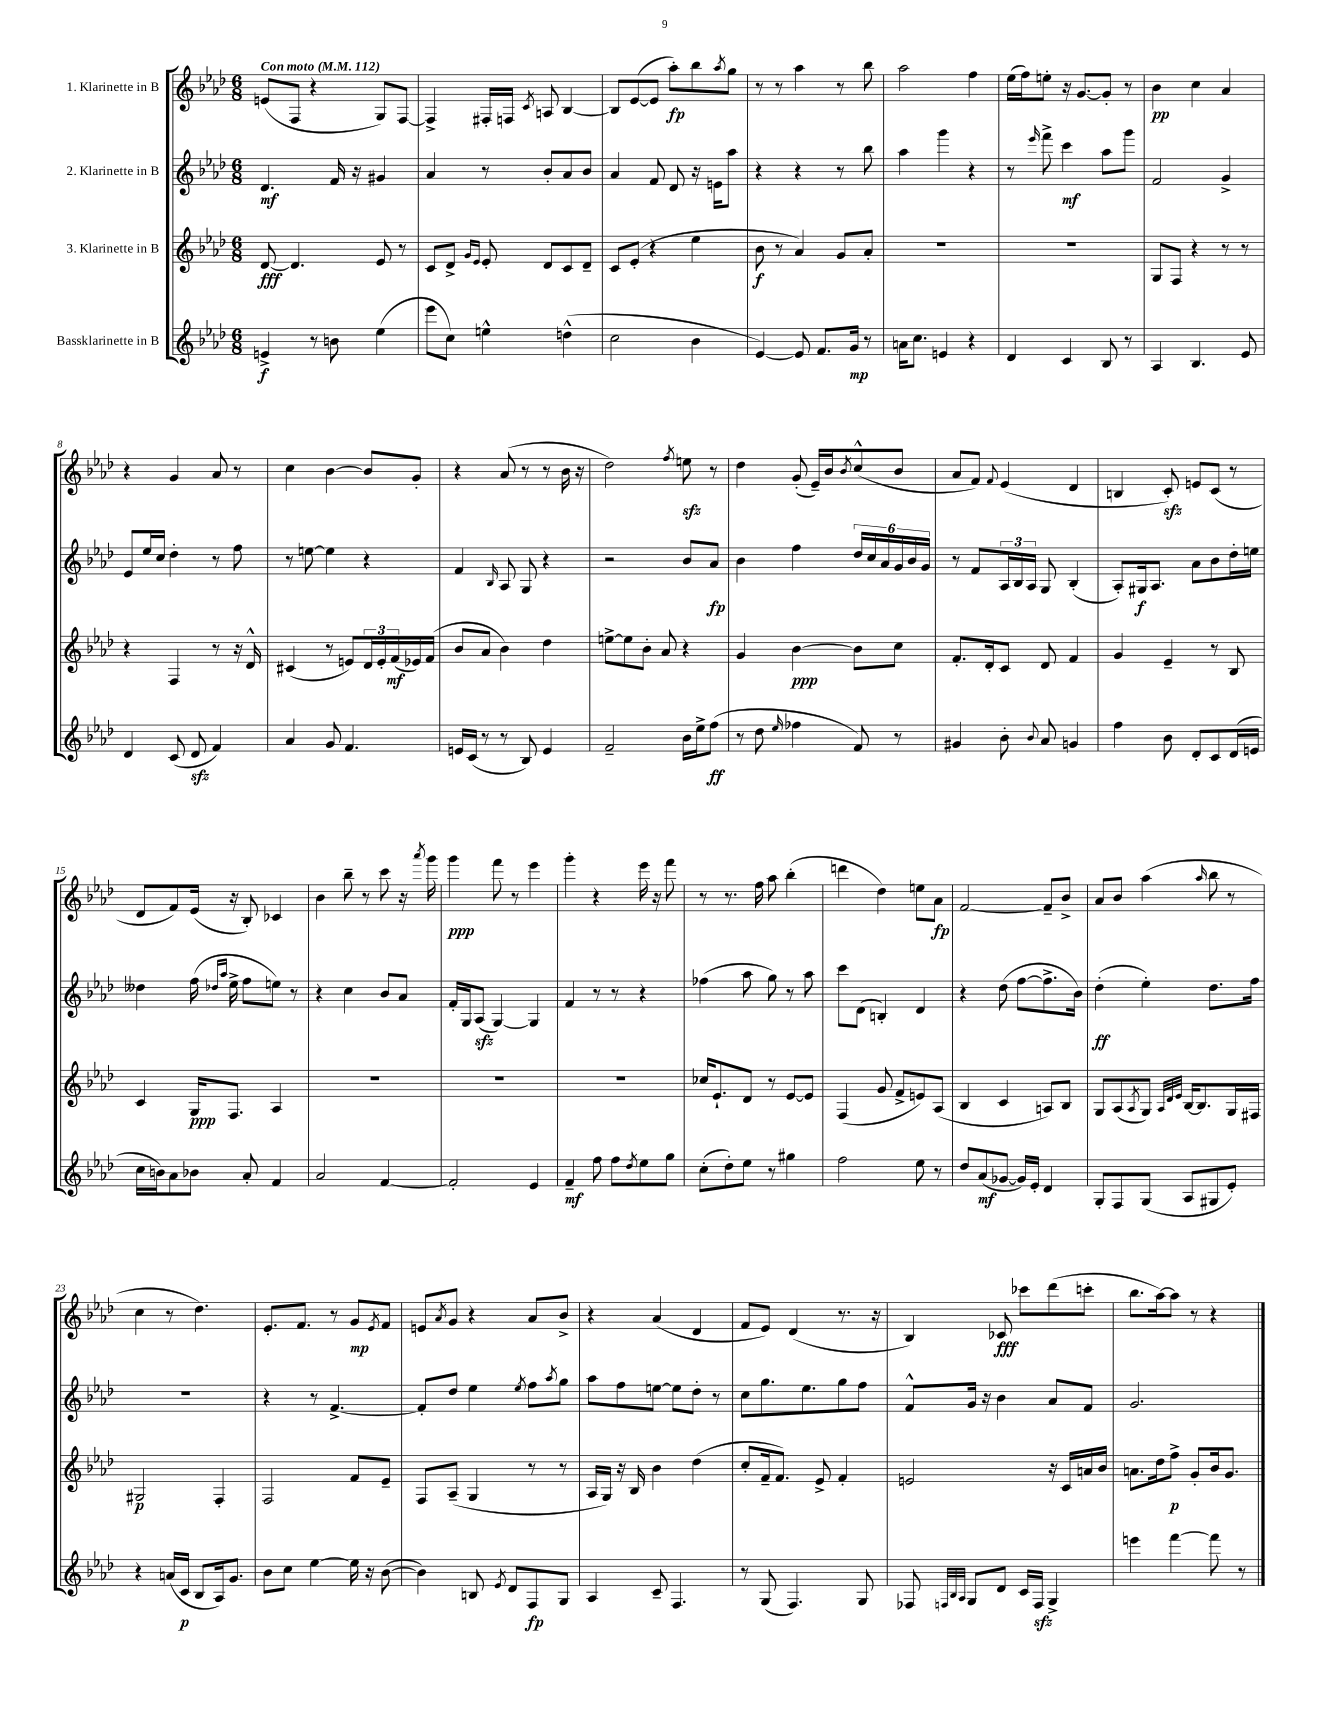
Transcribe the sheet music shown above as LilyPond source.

<<
\new StaffGroup <<
\new Staff = "s0" \with { instrumentName = "1. Klarinette in B" } {
    \clef treble \key aes \major \numericTimeSignature \time 6/8 \tempo "Con moto" 4 = 112
    e'8( f8 r4 g8) f8~ |
    f4-> fis16-. f16 \acciaccatura { c'8 } a8 bes4~ |
    bes8 ees'8~( ees'8 aes''8-.\fp) bes''8 \acciaccatura { aes''8 } g''8 |
    r8 r8 aes''4 r8 bes''8 |
    aes''2 f''4 |
    ees''16( f''16) e''8-. r16 g'8.~ g'8-. r8 |
    bes'4\pp c''4 aes'4 |
    r4 g'4 aes'8 r8 |
    c''4 bes'4~ bes'8 g'8-. |
    r4 aes'8( r8 r8 bes'16 r16 |
    des''2) \acciaccatura { f''8 } e''8\sfz r8 |
    des''4 g'8-.( ees'16--) bes'16 \acciaccatura { bes'8 } c''8-^( bes'8 |
    aes'8 f'8) \appoggiatura { f'8 } ees'4( des'4 |
    b4 c'8-.\sfz) e'8 c'8( r8 |
    des'8 f'8) ees'16( r16 bes8-.) ces'4 |
    bes'4 bes''8-- r8 c'''8 r16 \acciaccatura { aes'''8 } g'''16 |
    g'''4\ppp f'''8 r8 ees'''4 |
    g'''4-. r4 ees'''16 r16 f'''8 |
    r8 r8. f''16 aes''8 bes''4-.( |
    d'''4 des''4) e''8 aes'8\fp |
    f'2~ f'8-- bes'8-> |
    aes'8 bes'8 aes''4( \grace { aes''16 } bes''8 r8 |
    c''4 r8 des''4.) |
    ees'8.-. f'8. r8 g'8\mp \acciaccatura { ees'8 } f'8 |
    e'8 \acciaccatura { aes'8 } g'8 r4 aes'8 bes'8-> |
    r4 aes'4( des'4 |
    f'8 ees'8) des'4( r8. r16 |
    bes4) ces'8\fff ces'''8 des'''8( c'''8-. |
    bes''8. aes''16~) aes''8 r8 r4 \bar "|." |
}
\new Staff = "s1" \with { instrumentName = "2. Klarinette in B" } {
    \clef treble \key aes \major \numericTimeSignature \time 6/8
    des'4.\mf f'16 r16 gis'4 |
    aes'4 r8 bes'8-. aes'8 bes'8 |
    aes'4 f'8 des'8 r16 e'16 aes''8 |
    r4 r4 r8 bes''8 |
    aes''4 g'''4 r4 |
    r8 \grace { ees'''16 } f'''8-> c'''4\mf aes''8 g'''8 |
    f'2 g'4-> |
    ees'8 ees''16 c''16 des''4-. r8 f''8 |
    r8 e''8~ e''4 r4 |
    f'4 \grace { bes16 } aes8 g8 r4 |
    r2 bes'8 aes'8\fp |
    bes'4 f''4 \tuplet 6/4 { des''16 c''16 aes'16 g'16 bes'16 g'16 } |
    r8 f'8 \tuplet 3/2 { aes16 bes16 aes16 } g8 bes4-.( |
    aes8-.) gis16\f aes8. aes'8 bes'8 des''16-. e''16 |
    deses''4 f''16( \grace { des''16 aes''16 } ees''16-> f''8 e''8) r8 |
    r4 c''4 bes'8 aes'8 |
    f'16-. g16 aes8\sfz( g4~) g4 |
    f'4 r8 r8 r4 |
    fes''4( aes''8 g''8) r8 aes''8 |
    c'''8 des'8( b4-.) des'4 |
    r4 des''8( f''8~ f''8.-> bes'16) |
    des''4-.\ff( ees''4-.) des''8. f''16 |
    R2. |
    r4 r8 f'4.~-> |
    f'8-. des''8 ees''4 \acciaccatura { ees''8 } f''8 \acciaccatura { aes''8 } g''8 |
    aes''8 f''8 e''8~ e''8 des''8-. r8 |
    c''8 g''8. ees''8. g''8 f''8 |
    f'8-^ g'16 r16 bes'4 aes'8 f'8 |
    g'2. \bar "|." |
}
\new Staff = "s2" \with { instrumentName = "3. Klarinette in B" } {
    \clef treble \key aes \major \numericTimeSignature \time 6/8
    des'8~\fff des'4. ees'8 r8 |
    c'8 des'8-> \grace { g'16 ees'16 } ees'8-. des'8 c'8 des'8-- |
    c'8 ees'8-.( r4 ees''4 |
    bes'8\f r8 aes'4) g'8 aes'8-. |
    R2. |
    R2. |
    g8 f8 r4 r8 r8 |
    r4 f4 r8 r16 des'16-^ |
    cis'4( r8 e'8) \tuplet 3/2 { des'16 e'16-. f'16\mf( } ees'16) f'16( |
    bes'8 aes'8 bes'4) des''4 |
    e''8~-> e''8 bes'8-. aes'8 r4 |
    g'4 bes'4~\ppp bes'8 c''8 |
    f'8.-. des'16-. c'8 des'8 f'4 |
    g'4 ees'4-- r8 bes8 |
    c'4 g16\ppp f8. aes4 |
    R2. |
    R2. |
    R2. |
    ces''16 ees'8.-! des'8 r8 ees'8~ ees'8 |
    f4( g'8 f'8-> e'8) aes8( |
    bes4 c'4 a8) bes8 |
    g8 aes8( \acciaccatura { aes8 } g8) \grace { aes32 des'32 ees'32 } bes16~ bes8. g16 fis16 |
    gis2\p f4-. |
    f2 f'8 ees'8-- |
    f8 aes8--( g4 r8 r8 |
    aes16 g16) r16 bes16 bes'4 des''4( |
    c''8-. f'16-- f'8.) ees'8-> f'4-. |
    e'2 r16 c'16 a'16 bes'16 |
    a'8. des''16 f''8->\p g'8-. bes'16 g'8. \bar "|." |
}
\new Staff = "s3" \with { instrumentName = "Bassklarinette in B" } {
    \clef treble \key aes \major \numericTimeSignature \time 6/8
    e'4->\f r8 b'8 ees''4( |
    ees'''8 c''8) e''4-^ d''4-^( |
    c''2 bes'4 |
    ees'4~) ees'8 f'8. g'16\mp r8 |
    a'16 c''8. e'4 r4 |
    des'4 c'4 bes8 r8 |
    aes4 bes4. ees'8 |
    des'4 c'8( des'8\sfz f'4) |
    aes'4 g'8 f'4. |
    e'16 c'16( r8 r8 bes8) e'4 |
    f'2-- bes'16 ees''16-> f''8\ff( |
    r8 des''8 \grace { ees''16 } fes''4 f'8) r8 |
    gis'4 bes'8-. \appoggiatura { bes'8 } aes'8 g'4 |
    f''4 bes'8 des'8-. c'8 des'16( e'16 |
    c''16 b'16) aes'8 bes'8 aes'8-. f'4 |
    aes'2 f'4~ |
    f'2-. ees'4 |
    f'4--\mf f''8 f''8 \acciaccatura { des''8 } ees''8 g''8 |
    c''8-.( des''8-.) ees''8 r8 gis''4 |
    f''2 ees''8 r8 |
    des''8 aes'8\mf( ges'8~ ges'16) ees'16-. des'4 |
    g8-. f8 g8( aes8 gis8 ees'8-.) |
    r4 a'16( c'16\p bes8 aes16) g'8. |
    bes'8 c''8 ees''4~ ees''16 r16 bes'8~( |
    bes'4) b8 \acciaccatura { ees'8 } des'8 f8\fp g8 |
    aes4 c'8-- f4. |
    r8 g8( f4.) g8 |
    fes8 \grace { f32 bes32 aes32 } g8 des'8 c'16 f16\sfz g4-> |
    e'''4 f'''4~ f'''8 r8 \bar "|." |
}
>>
>>
